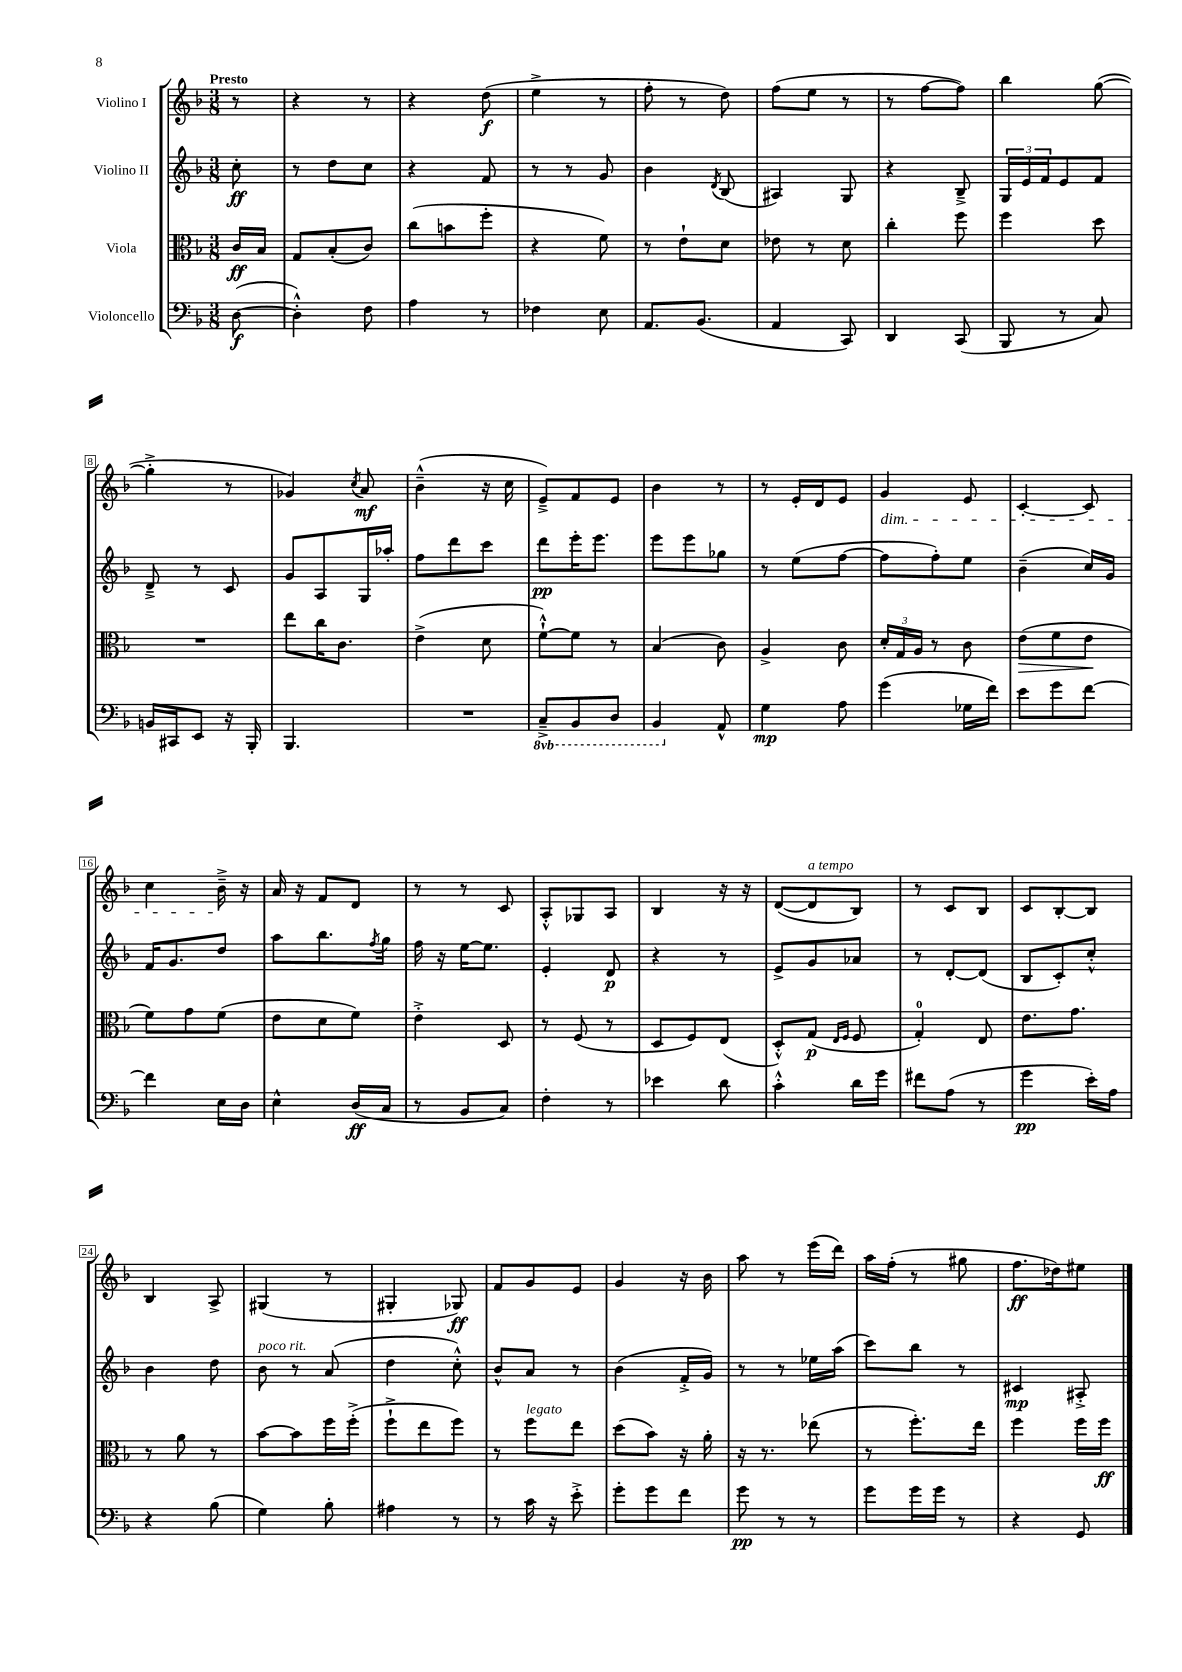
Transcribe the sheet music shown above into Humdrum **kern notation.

**kern	**kern	**kern	**kern
*staff4	*staff3	*staff2	*staff1
*clefF4	*clefC3	*clefG2	*clefG2
*k[b-]	*k[b-]	*k[b-]	*k[b-]
*M3/8	*M3/8	*M3/8	*M3/8
([8D	16c	8cc'	8r
.	16B-	.	.
=	=	=	=
4D'^^])	8G	8r	4r
.	(8B-'	8dd	.
8F	8c)	8cc	8r
=	=	=	=
4A	(8cc	4r	4r
.	8b	.	.
8r	8ff'	8f	(8dd
=	=	=	=
4F-	4r	8r	4ee^
.	.	8r	.
8E	8f)	8g	8r
=	=	=	=
8.AA	8r	4b-	8ff'
.	8e`	.	8r
(8.BB-	.	.	.
.	.	8qd	.
.	8d	(8B-	8dd)
=	=	=	=
4AA	8e-	4A#)	(8ff
.	8r	.	8ee
8CC)	8d	8G	8r
=	=	=	=
4DD	4cc'	4r	8r
.	.	.	[8ff
(8CC	8ff	8B-~^	8ff])
=	=	=	=
8BBB-	4ff	24G	4bb-
.	.	24e	.
.	.	24f	.
8r	.	8e	.
8C)	8dd	8f	([8gg
=	=	=	=
16BB	4.r	8d~^	4gg'^]
16CC#	.	.	.
8EE	.	8r	.
16r	.	8c	8r
16BBB-'	.	.	.
=	=	=	=
4.BBB-	8ee	8g	4g-)
.	16cc	8A	.
.	8.c	.	.
.	.	.	8qcc
.	.	16G	8a
.	.	16aa-'	.
=	=	=	=
4.r	(4e^	8ff	(4b-~^^
.	.	8ddd	.
.	8d	8ccc	16r
.	.	.	16cc
=	=	=	=
8CC~^	[8f`^^)	8ddd	8e~^)
8BBB-	8f]	16eee'	8f
.	.	8.eee	.
8DD	8r	.	8e
=	=	=	=
4BBB-	(4B-	8eee	4b-
.	.	8eee	.
8AA^^	8c)	8gg-	8r
=	=	=	=
4G	4A^	8r	8r
.	.	(8ee	16e'
.	.	.	16d
8A	8c	[8ff	8e
=	=	=	=
(4g	24d'	8ff]	4g
.	24G	.	.
.	24A	.	.
.	8r	8ff')	.
16G-	8c	8ee	8e
16f)	.	.	.
=	=	=	=
8e	(8e	(4b-~	[4c'
8g	8f	.	.
[8f	8e	16cc)	8c]
.	.	16g	.
=	=	=	=
4f]	8f)	16f	4cc
.	.	8.g	.
.	8g	.	.
16E	(8f	8dd	16b-~^
16D	.	.	16r
=	=	=	=
4E^^	8e	8aa	16a
.	.	.	16r
.	8d	8.bb-	8f
(16D	8f)	.	8d
.	.	8qff	.
16C	.	16gg	.
=	=	=	=
8r	4e'^	16ff	8r
.	.	16r	.
8BB-	.	[16ee	8r
.	.	8.ee]	.
8C)	8D	.	8c
=	=	=	=
4F'	8r	4e'	8A'^^
.	(8F	.	8G-
8r	8r	8d	8A
=	=	=	=
4e-	8D	4r	4B-
.	8F)	.	.
8d	(8E	8r	16r
.	.	.	16r
=	=	=	=
4c'^^	8D'^^)	8e^	([8d
.	(8G	8g	8d]
.	16qqE	.	.
.	16qqF	.	.
16d	8F	8a-	8B-)
16g	.	.	.
=	=	=	=
8f#	4G')	8r	8r
(8A	.	[8d'	8c
8r	8E	(8d]	8B-
=	=	=	=
4g	8.e	8B-	8c
.	.	8c')	[8B-'
.	8.g	.	.
16e')	.	8cc'^^	8B-]
16A	.	.	.
=	=	=	=
4r	8r	4b-	4B-
.	8a	.	.
(8B-	8r	8dd	8A^
=	=	=	=
4G)	[8b-	8b-	(4G#
.	8b-]	8r	.
8B-'	16ff	(8a	8r
.	(16ff'^	.	.
=	=	=	=
4A#	8ff`^	4dd	4G#'
.	8ee	.	.
8r	8ff)	8cc'^^)	8G-)
=	=	=	=
8r	8r	8b-^^	8f
16c	8ff	8a	8g
16r	.	.	.
8e'^	8ee	8r	8e
=	=	=	=
8g'	(8dd	(4b-	4g
8g	8b-)	.	.
8f	16r	16f'^	16r
.	16a'	16g)	16b-
=	=	=	=
8g	16r	8r	8aa
.	8.r	.	.
8r	.	8r	8r
8r	(8ee-	16ee-	(16eee
.	.	(16aa	16ddd)
=	=	=	=
8g	8r	8ccc)	16aa
.	.	.	(16ff'
16g	8.ff')	8bb-	8r
16g	.	.	.
8r	.	8r	8gg#
.	16ee	.	.
=	=	=	=
4r	4ff	4c#	8.ff
.	.	.	16dd-)
8GG	16ff	8A#'^	8ee#
.	16ff	.	.
==	==	==	==
*-	*-	*-	*-
